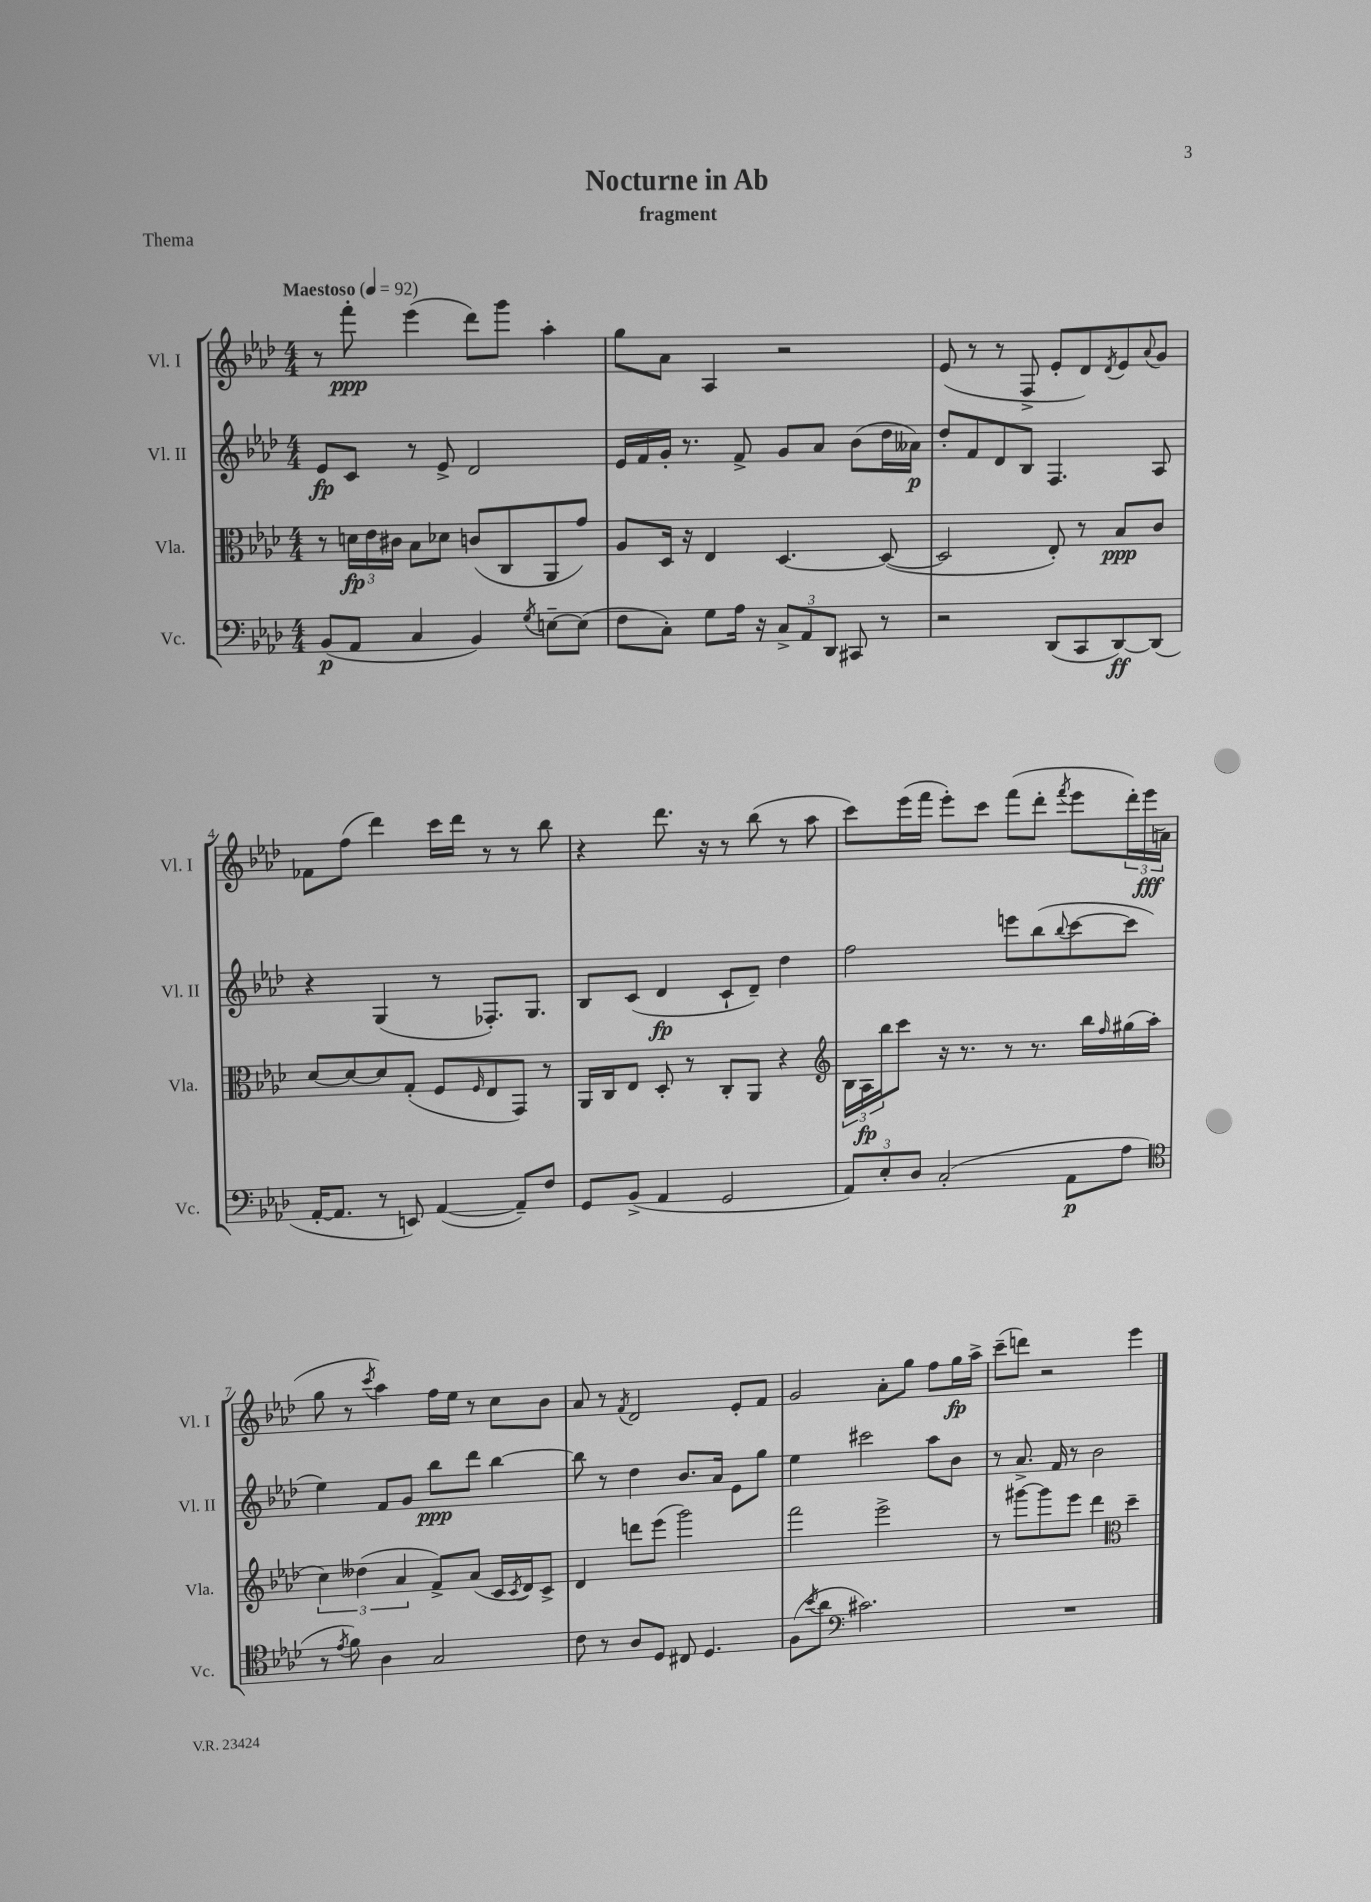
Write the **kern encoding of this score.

**kern	**kern	**kern	**kern
*staff4	*staff3	*staff2	*staff1
*clefF4	*clefC3	*clefG2	*clefG2
*k[b-e-a-d-]	*k[b-e-a-d-]	*k[b-e-a-d-]	*k[b-e-a-d-]
*M4/4	*M4/4	*M4/4	*M4/4
*MM92	*MM92	*MM92	*MM92
(8BB-	8r	8e-	8r
8AA-	24d	8c	8fff'
.	24e-	.	.
.	24c#	.	.
4C	8B-	8r	(4eee-
.	8d-	8e-^	.
4BB-)	(8c	2d-	8ddd-)
.	8C	.	8ggg
8qG	.	.	.
[8E~	8AA-	.	4aa-'
(8E]	8g)	.	.
=	=	=	=
8F	8A-	16e-	8gg
.	.	16f	.
8C')	16D-	16g'	8a-
.	16r	8.r	.
8G	4E-	.	4A-
16A-	.	8f^	.
16r	.	.	.
12C^	[4.D-	8g	2r
12AA-	.	.	.
.	.	8a-	.
12DD-	.	.	.
8CC#	.	(8b-	.
8r	(8D-_	16dd-	.
.	.	16a--)	.
=	=	=	=
2r	2D-]	8dd-'	(8e-
.	.	8f	8r
.	.	8d-	8r
.	.	8B-	8F^
(8DD-	8E-')	4.F	8e-'
8CC	8r	.	8d-)
.	.	.	8qd-
[8DD-)	8B-	.	8e-
.	.	.	8qqa-
(8DD-]	8c	8A-	8g
=	=	=	=
[16AA-'	[8d-	4r	8f-
8.AA-]	.	.	.
.	8d-_	.	(8ff
8r	8d-]	(4G	4ddd-)
8EE)	(8G'	.	.
([4AA-	8F	8r	16ccc
.	.	.	16ddd-
.	16qqF	.	.
.	8E-	8.F-')	8r
8AA-~])	8GG)	.	8r
.	.	8.G	.
8F	8r	.	8bb-
=	=	=	=
8GG	16AA-	8B-	4r
.	16C	.	.
(8BB-^	8E-	(8c	.
4AA-	8D-'	4d-	8.ddd-
.	8r	.	.
.	.	.	16r
2GG	8C'	8c`	8r
.	8AA-	8d-~)	(8bb-
.	4r	4dd-	8r
.	.	.	8aa-
=	=	=	=
*	*clefG2	*	*
12AA-)	24B-	2ff	8ccc)
.	24A-	.	.
12E-'	24bb-	.	.
.	8ccc	.	(16eee-
12D-	.	.	.
.	.	.	16fff
(2C'	16r	.	8eee-')
.	8.r	.	.
.	.	.	8ccc
.	8r	8eee	(8fff
.	8.r	(8bb-	8ddd-'
.	.	8qqbb-	8qfff
8AA-	.	[8ccc	8eee-
.	16bb-	.	.
.	16qqff	.	.
8A-	(16gg#	8ccc]	24ddd-')
.	.	.	24eee-
.	16aa-'	.	.
.	.	.	(24a
=	=	=	=
*clefC4	*	*	*
8r	6cc)	4ee-)	8gg
8qe-	.	.	.
8f)	.	.	8r
.	(6dd--	.	.
.	.	.	8qccc
4A-	.	8f	4aa-)
.	6a-	.	.
.	.	8g	.
2G	8f^)	8bb-	16ff
.	.	.	16ee-
.	(8a-	8ddd-	8r
.	16c	[4bb-	8cc
.	8qc	.	.
.	16d-)	.	.
.	8c^	.	8b-
=	=	=	=
8c	4d-	8bb-]	8a-
8r	.	8r	8r
.	.	.	8qf
8A-	8ddd	4dd-	2d-
8D-	(8eee-	.	.
8C#	2ggg)	8.b-	.
4.D-	.	.	.
.	.	16a-	.
.	.	8e-	8e-'
.	.	8gg	8f
=	=	=	=
(8F	2fff	4ee-	2g
8qb-	.	.	.
8a-	.	.	.
*clefF4	*	*	*
2.c#)	.	2ccc#	.
.	2eee-^	.	8a-'
.	.	.	8gg
.	.	8aa-	8ff
.	.	8b-	16gg
.	.	.	16aa-^
=	=	=	=
1r	8r	8r	(8ccc~
.	[8ggg#	8.a-^	8ddd)
.	8ggg#]	.	2r
.	.	16f	.
.	8eee-	8r	.
.	4ddd-	2b-	.
*	*clefC3	*	*
.	4dd-~	.	4eee-
==	==	==	==
*-	*-	*-	*-
